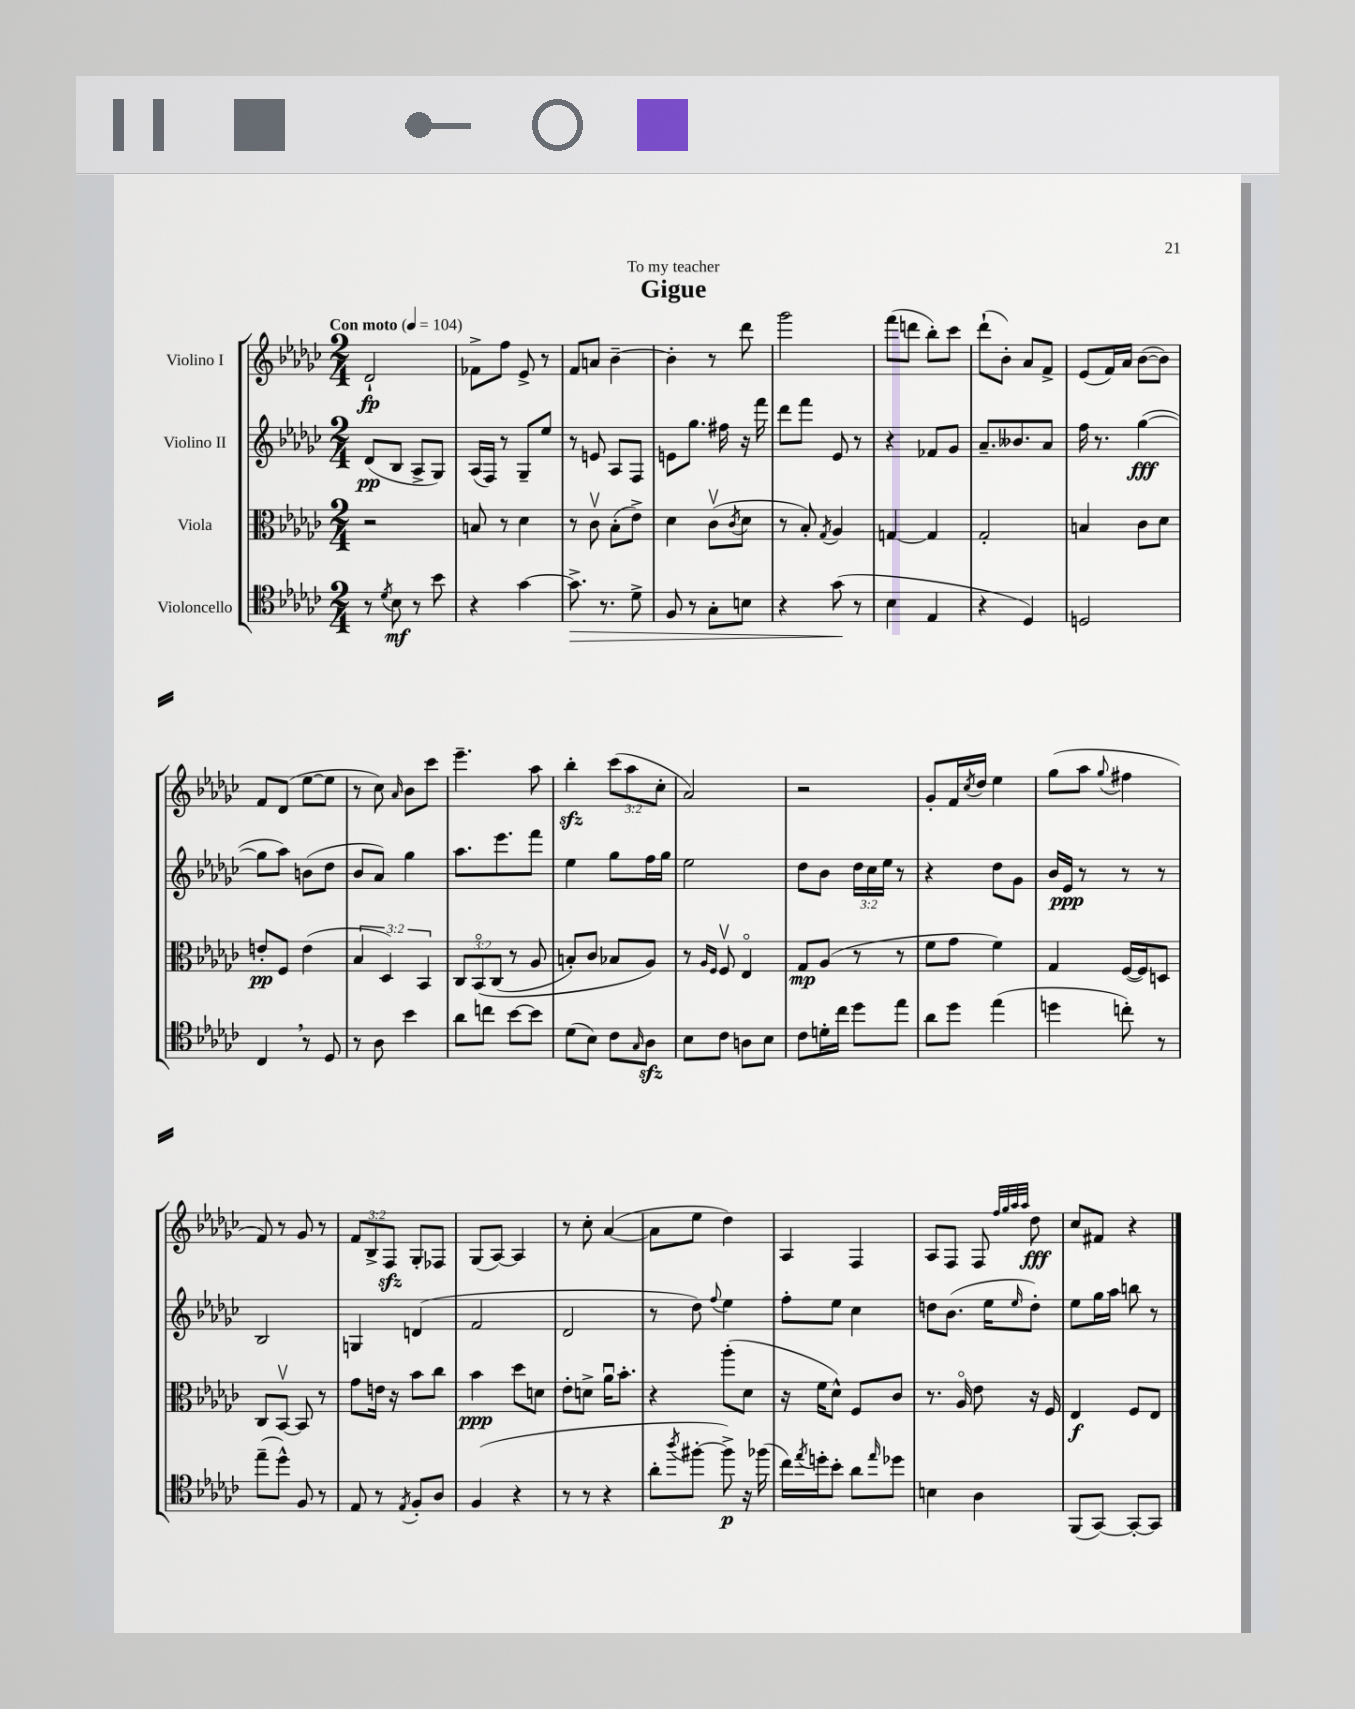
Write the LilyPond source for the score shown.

\header { title = "Gigue" dedication = "To my teacher" }
<<
\new StaffGroup <<
\new Staff = "s0" \with { instrumentName = "Violino I" } {
    \clef treble \key ges \major \numericTimeSignature \time 2/4 \override Staff.TupletNumber.text = #tuplet-number::calc-fraction-text \tempo "Con moto" 4 = 104
    des'2-!\fp |
    fes'8-> f''8 ees'8-> r8 |
    f'8 a'8 bes'4~-- |
    bes'4-. r8 des'''8 |
    ges'''2 |
    f'''8( d'''8 bes''8-.) ces'''8 |
    des'''8-!( bes'8-.) aes'8 f'8-> |
    ees'8( f'16) aes'16 bes'8~( bes'8) |
    f'8 des'8( ees''8~ ees''8 |
    r8 ces''8) \grace { aes'16 } bes'8 ces'''8 |
    ees'''4.-- aes''8 |
    bes''4-.\sfz \tuplet 3/2 { ces'''8( aes''8 ces''8-. } |
    aes'2) |
    r2 |
    ges'8-. f'16 \acciaccatura { ces''8 } des''16 ees''4 |
    ges''8( aes''8 \appoggiatura { ges''8 } fis''4 |
    f'8) r8 ges'8 r8 |
    \tuplet 3/2 { f'8 bes8-> f8\sfz } ges8-. fes8 |
    ges8( aes8~) aes4 |
    r8 ces''8-. aes'4~( |
    aes'8 ees''8 des''4) |
    aes4 f4 |
    aes8 f8 f8 \grace { f''32 ges''32 aes''32 aes''32 } des''8\fff |
    ces''8 fis'8 r4 \bar "|." |
}
\new Staff = "s1" \with { instrumentName = "Violino II" } {
    \clef treble \key ges \major \numericTimeSignature \time 2/4 \override Staff.TupletNumber.text = #tuplet-number::calc-fraction-text
    des'8\pp( bes8 aes8-> ges8) |
    aes16( f16) r8 ges8-- ees''8 |
    r8 e'8 aes8 f8 |
    e'8 ges''8. fis''16 r16 f'''16 |
    des'''8 f'''8 ees'8 r8 |
    r4 fes'8 ges'8 |
    aes'8.-- beses'8. aes'8 |
    f''16 r8. ges''4~\fff( |
    ges''8 aes''8) b'8( des''8 |
    bes'8 aes'8) ges''4 |
    aes''8. ees'''8. f'''8 |
    ees''4 ges''8 f''16 ges''16 |
    ees''2 |
    des''8 bes'8 \tuplet 3/2 { des''16 ces''16 ees''16 } r8 |
    r4 des''8 ges'8 |
    bes'16 ees'16\ppp r8 r8 r8 |
    bes2 |
    g4 d'4( |
    f'2 |
    des'2 |
    r8 des''8) \appoggiatura { f''8 } ees''4 |
    f''8-. ees''8 ces''4 |
    d''8 bes'8.( ees''16 \grace { ees''16 } d''8-.) |
    ees''8 ges''16 aes''16 b''8 r8 \bar "|." |
}
\new Staff = "s2" \with { instrumentName = "Viola" } {
    \clef alto \key ges \major \numericTimeSignature \time 2/4 \override Staff.TupletNumber.text = #tuplet-number::calc-fraction-text
    r2 |
    b8 r8 des'4 |
    r8 ces'8\upbow bes8-.( ees'8->) |
    des'4 ces'8\upbow( \acciaccatura { ces'8 } des'8 |
    r8 bes8-.) \acciaccatura { ges8 } aes4 |
    g4~ g4 |
    ges2-. |
    b4 ces'8 des'8 |
    e'8-.\pp f8 e'4( |
    \tuplet 3/2 { bes4 des4) bes,4 } |
    \tuplet 3/2 { ces8 bes,8\flageolet\( ces8( } r8 aes8 |
    b8-.) ces'8 bes8 aes8\) |
    r8 \grace { aes16 f16 } f8\upbow ees4\flageolet |
    ges8\mp aes8( r8 r8 |
    f'8 ges'8 f'4) |
    ges4 f16~( f16) d8 |
    ces8 bes,8~\upbow bes,8 r8 |
    ges'8 e'16 r16 bes'8 ces''8 |
    bes'4\ppp des''8 d'8 |
    ees'8-. d'8-> aes'16\downbow bes'8.-. |
    r4 aes''8-.( des'8 |
    r16 f'16 des'8-^) f8 ces'8 |
    r8. aes16\flageolet ees'8 r16 f16 |
    ees4\f f8 ees8 \bar "|." |
}
\new Staff = "s3" \with { instrumentName = "Violoncello" } {
    \clef tenor \key ges \major \numericTimeSignature \time 2/4
    r8 \acciaccatura { des'8 } bes8\mf r8 bes'8 |
    r4 ges'4~ |
    ges'8.->\> r8. des'8-> |
    f8 r8 ges8-. b8 |
    r4 ges'8\!( r8 |
    bes4 ees4 |
    r4 des4) |
    d2 |
    ces4 \breathe r8 des8 |
    r8 aes8 bes'4 |
    aes'8 c''8 bes'8~ bes'8 |
    des'8( bes8) ces'8 \grace { ges16 } aes8\sfz |
    bes8 ces'8 a8 bes8 |
    ces'8 d'16-. ces''16 des''8 ees''8 |
    aes'8 des''8 ees''4( |
    d''4 c''8-.) r8 |
    ees''8--( des''8-^) f8 r8 |
    ees8 r8 \acciaccatura { ees8 } f8-. aes8 |
    f4( r4 |
    r8 r8 r4 |
    aes'8-. \acciaccatura { aes''8 } fis''8~-. fis''8->\p) r16 fes''16( |
    ces''16) \acciaccatura { ees''8 } d''16-. bes'8-. aes'8 \grace { ees''16 } des''8 |
    b4 aes4 |
    f,8( ges,8~) ges,8~-. ges,8 \bar "|." |
}
>>
>>
\layout { \context { \Score \remove "Bar_number_engraver" } }
